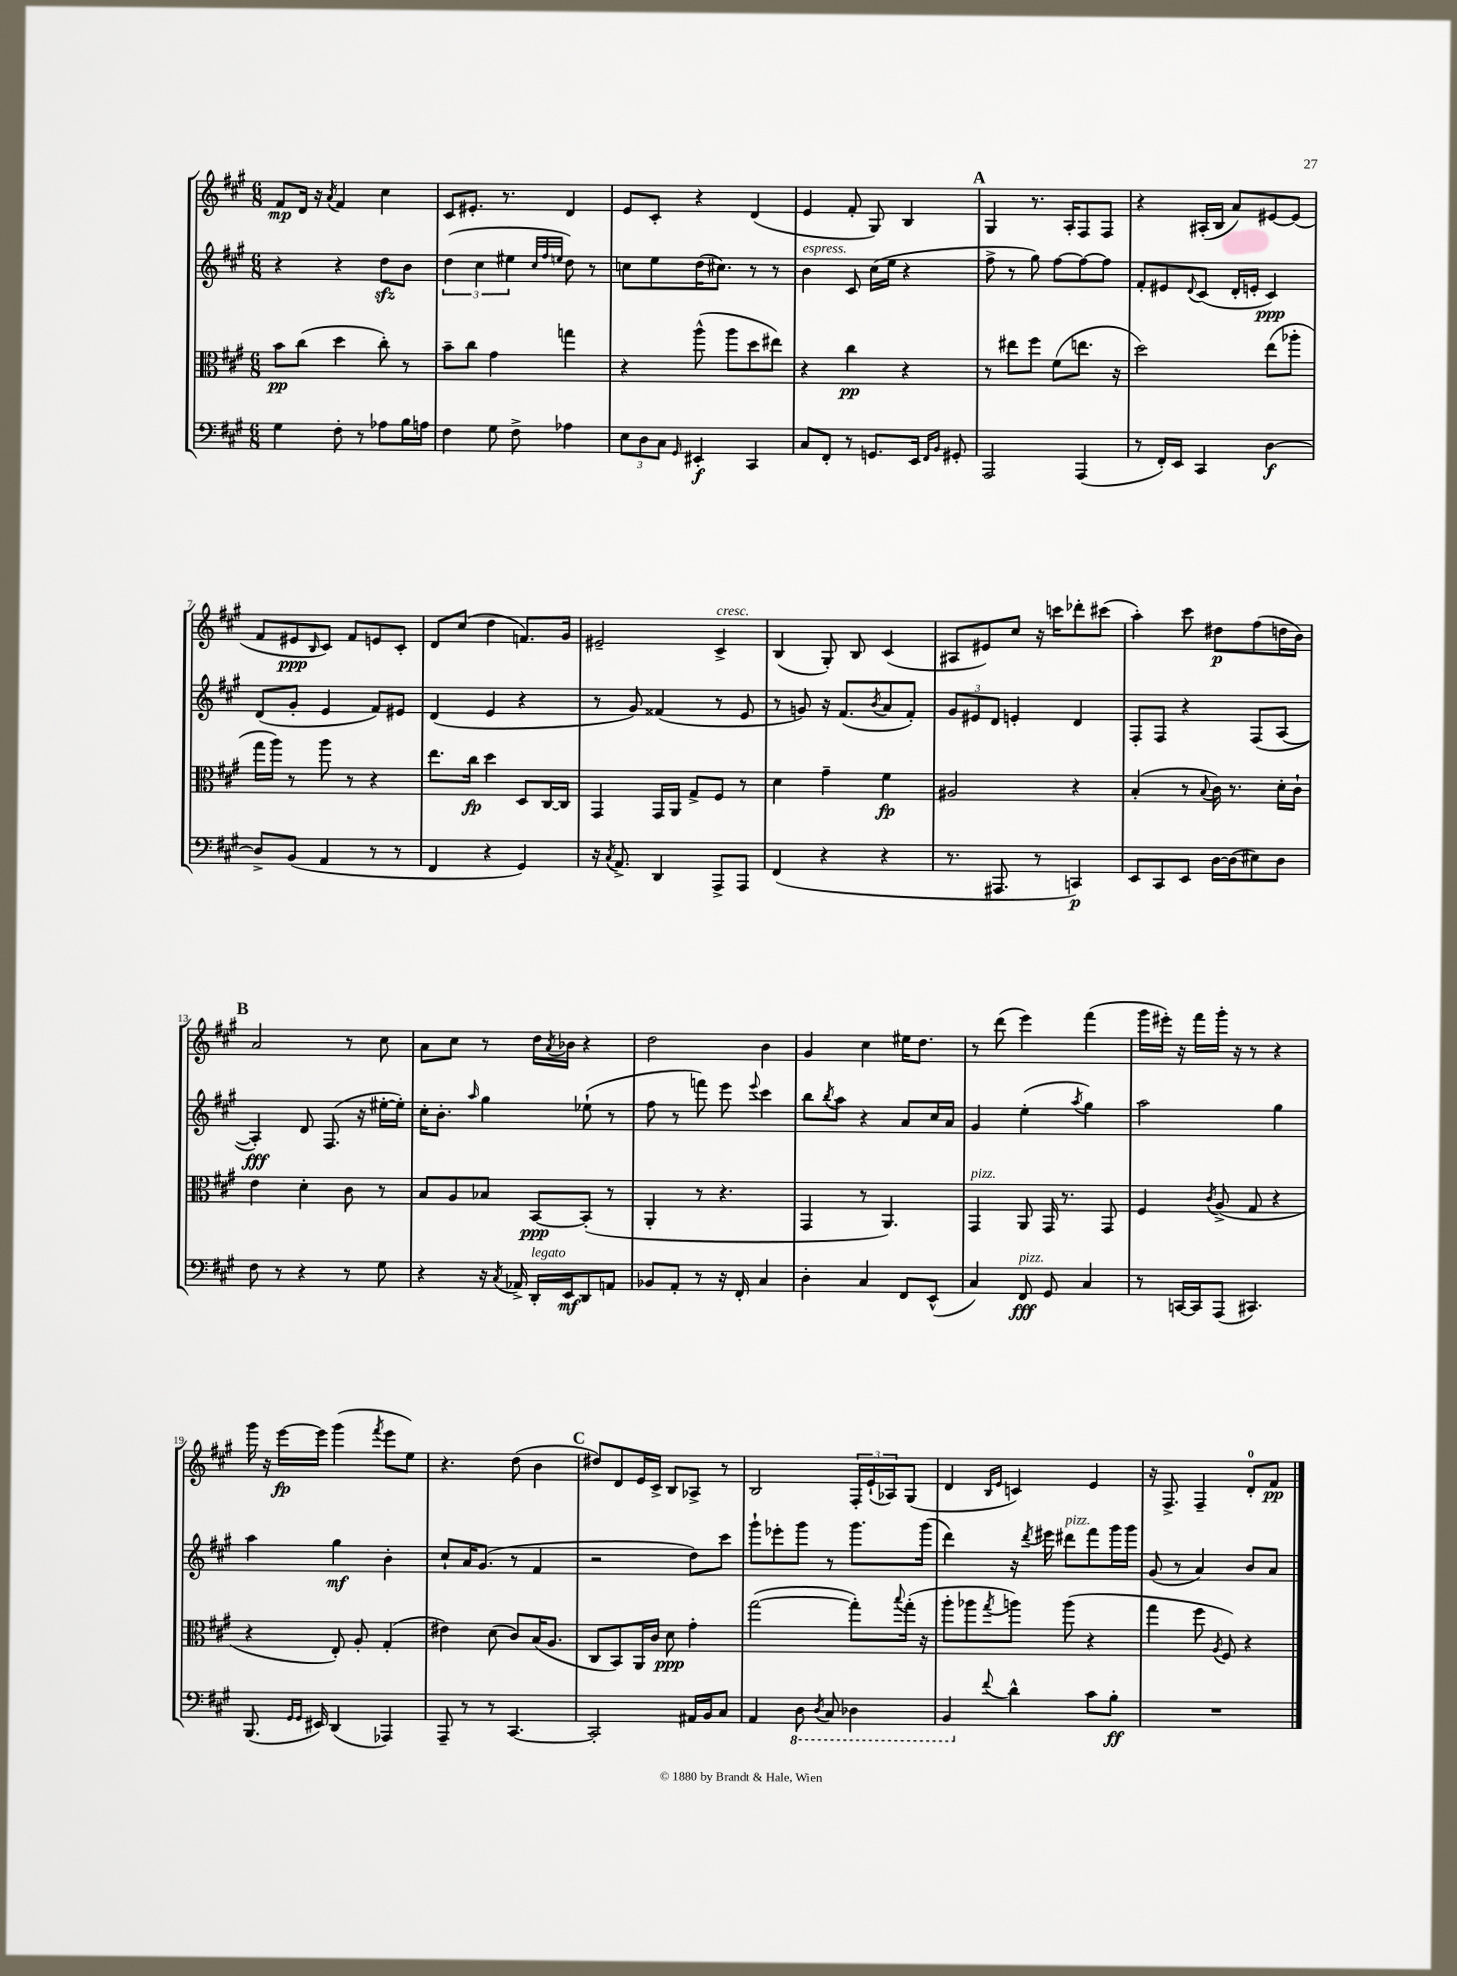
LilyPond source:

<<
\new StaffGroup <<
\new Staff = "s0" {
    \clef treble \key a \major \numericTimeSignature \time 6/8
    fis'8\mp d'16 r16 \acciaccatura { a'8 } fis'4 cis''4 |
    cis'8 eis'8.-. r8. d'4 |
    e'8 cis'8-. r4 d'4( |
    e'4 fis'8-. gis8) b4 |
    \mark \markup { \bold "A" } gis4 r8. a16-. fis8 fis8 |
    r4 ais16-.( b16 a'8) eis'8~ eis'8( |
    fis'8 eis'8\ppp \grace { b16 } cis'8) fis'8 e'8 cis'8-. |
    d'8 cis''8( d''4 f'8.) gis'16 |
    eis'2-- cis'4->^\markup { \italic "cresc." } |
    b4( gis8-.) b8 cis'4( |
    ais8 eis'8) cis''8 r16 c'''16 des'''8-. cis'''8( |
    a''4-.) cis'''8 dis''8\p fis''8( d''16 b'16) |
    \mark \markup { \bold "B" } a'2 r8 cis''8 |
    a'8 cis''8 r8 d''16 \acciaccatura { a'8 } bes'16 r4 |
    d''2 b'4 |
    gis'4 cis''4 eis''16 d''8. |
    r8 d'''8( e'''4) fis'''4( |
    gis'''16 eis'''16-.) r16 fis'''16 gis'''16-. r16 r8 r4 |
    gis'''16 r16 e'''16~\fp e'''16 gis'''4( \acciaccatura { fis'''8 } e'''8 e''8) |
    r4. d''8( b'4 |
    \mark \markup { \bold "C" } dis''8) d'8 e'16 cis'16-> b8 aes8-> r8 |
    b2 \tuplet 3/2 { fis16-. e'16-!( aes16) } gis8( |
    d'4 \grace { b16 e'16 } c'4) e'4 |
    r16 fis8.-> fis4-- d'8-0-. fis'8\pp \bar "|." |
}
\new Staff = "s1" {
    \clef treble \key a \major \numericTimeSignature \time 6/8
    r4 r4 d''8\sfz b'8 |
    \tuplet 3/2 { d''4( cis''4 eis''4 } \grace { cis''32 fis''32 e''32 } d''8) r8 |
    c''8 e''8 d''16( cis''8.) r8 r8 |
    b'4^\markup { \italic "espress." } cis'8 cis''16( e''16 r4 |
    \mark \markup { \bold "A" } fis''8-> r8 gis''8) fis''8~ fis''8~ fis''8 |
    fis'8-. eis'8 \appoggiatura { d'8 } cis'8( d'16-. e'16-. cis'4\ppp) |
    d'8( gis'8-. e'4 fis'8) eis'8 |
    d'4( e'4 r4 |
    r8 gis'8) fisis'4( r8 e'8 |
    r8 g'8) r16 fis'8.( \acciaccatura { b'8 } a'8 fis'8-.) |
    \tuplet 3/2 { gis'8 eis'8 d'8 } e'4-. d'4 |
    fis8-. fis8 r4 fis8( a8~ |
    \mark \markup { \bold "B" } a4-.\fff) d'8 fis8.( r16 eis''16~-. eis''16-.) |
    cis''16-. b'8.-. \grace { a''16 } gis''4 ees''8-!( r8 |
    fis''8 r8 f'''8) e'''8 \appoggiatura { e'''8 } cis'''4 |
    b''8 \acciaccatura { b''8 } a''8 r4 a'8 cis''16 a'16 |
    gis'4 e''4-.( \acciaccatura { a''8 } gis''4) |
    a''2 gis''4 |
    a''4 gis''4\mf b'4-. |
    cis''8-! a'16 gis'8.( r8 fis'4 |
    \mark \markup { \bold "C" } r2 d''8) cis'''8 |
    gis'''8-! ees'''8-. gis'''8 r8 gis'''8. gis'''16( |
    d'''4) r16 \acciaccatura { d'''8 } eis'''16 dis'''8^\markup { \italic "pizz." } fis'''8 gis'''16 gis'''16 |
    gis'8( r8 a'4) b'8 a'8 \bar "|." |
}
\new Staff = "s2" {
    \clef alto \key a \major \numericTimeSignature \time 6/8
    b'8\pp cis''8( d''4 cis''8-.) r8 |
    b'8-- cis''8 gis'4 g''4 |
    r4 a''8-^( a''8 d''8 eis''8) |
    r4 cis''4\pp r4 |
    \mark \markup { \bold "A" } r8 eis''8 fis''8 fis'8( e''8. r16 |
    d''2) e''8( aes''8-. |
    gis''16 a''16) r8 a''8 r8 r4 |
    e''8. cis''16\fp d''4 d8 cis16~ cis16 |
    gis,4 gis,16 a,16 gis8-> fis8 r8 |
    d'4 gis'4-- fis'4\fp |
    ais2 r4 |
    b4-.( r8 \appoggiatura { b8 } cis'16) r8. d'16-. cis'16-! |
    \mark \markup { \bold "B" } e'4 d'4-. cis'8 r8 |
    b8 a8 bes8 b,8~\ppp b,8-.( r8 |
    a,4-. r8 r4. |
    gis,4 r8 a,4.) |
    gis,4^\markup { \italic "pizz." } a,8 gis,16 r8. gis,8 |
    fis4 \acciaccatura { cis'8 } a8->( gis8 r4 |
    r4 e8-.) a8-. gis4-.( |
    eis'4) d'8( cis'8) b16( a8. |
    \mark \markup { \bold "C" } cis8 b,8) a,16 cis'16 d'8\ppp gis'4-. |
    gis''2~( gis''8-.) \appoggiatura { b''8 } gis''16-.( r16 |
    a''8-. aes''8 \acciaccatura { gis''8 } a''8) a''8( r4 |
    gis''4 fis''8 \acciaccatura { a8 } fis8) r4 \bar "|." |
}
\new Staff = "s3" {
    \clef bass \key a \major \numericTimeSignature \time 6/8
    gis4 fis8-. r8 aes8 b16 a16 |
    fis4 gis8 fis8-> aes4 |
    \tuplet 3/2 { e8 d8 cis8 } \grace { gis,16 } eis,4-.\f cis,4 |
    cis8 fis,8-. r8 g,8. e,16 \grace { fis,16 b,16 } gis,8-. |
    \mark \markup { \bold "A" } a,,2 a,,4( |
    r8 fis,16-.) e,16 cis,4 d4~\f |
    d8-> b,8( a,4 r8 r8 |
    fis,4 r4 gis,4) |
    r16 \acciaccatura { cis8 } a,8.-> d,4 a,,8-> a,,8 |
    fis,4( r4 r4 |
    r8. ais,,8. r8 c,4\p) |
    e,8 cis,8 e,8 d16~ d16( eis8) d8 |
    \mark \markup { \bold "B" } fis8 r8 r4 r8 gis8 |
    r4 r16 \acciaccatura { cis8 } aes,16-> d,16-.^\markup { \italic "legato" } e,16\mf d,8 a,8 |
    bes,8 a,8-. r8 r16 fis,16-. cis4 |
    d4-. cis4 fis,8 e,8-^( |
    cis4) fis,8\fff^\markup { \italic "pizz." } gis,8 cis4 |
    r8 c,16~ c,16 a,,8( cis,4.) |
    b,,8.( \grace { gis,16 gis,16 } eis,16) d,4( aes,,4) |
    a,,8-- r8 r8 cis,4.~ |
    \mark \markup { \bold "C" } cis,2-. ais,16 b,16 cis8 |
    a,4 \ottava #-1 d,8 \acciaccatura { d,8 } cis,8 des,4 |
    b,,4 \ottava #0 \appoggiatura { fis'8 } d'4-^ cis'8 b8-.\ff |
    R2. \bar "|." |
}
>>
>>
